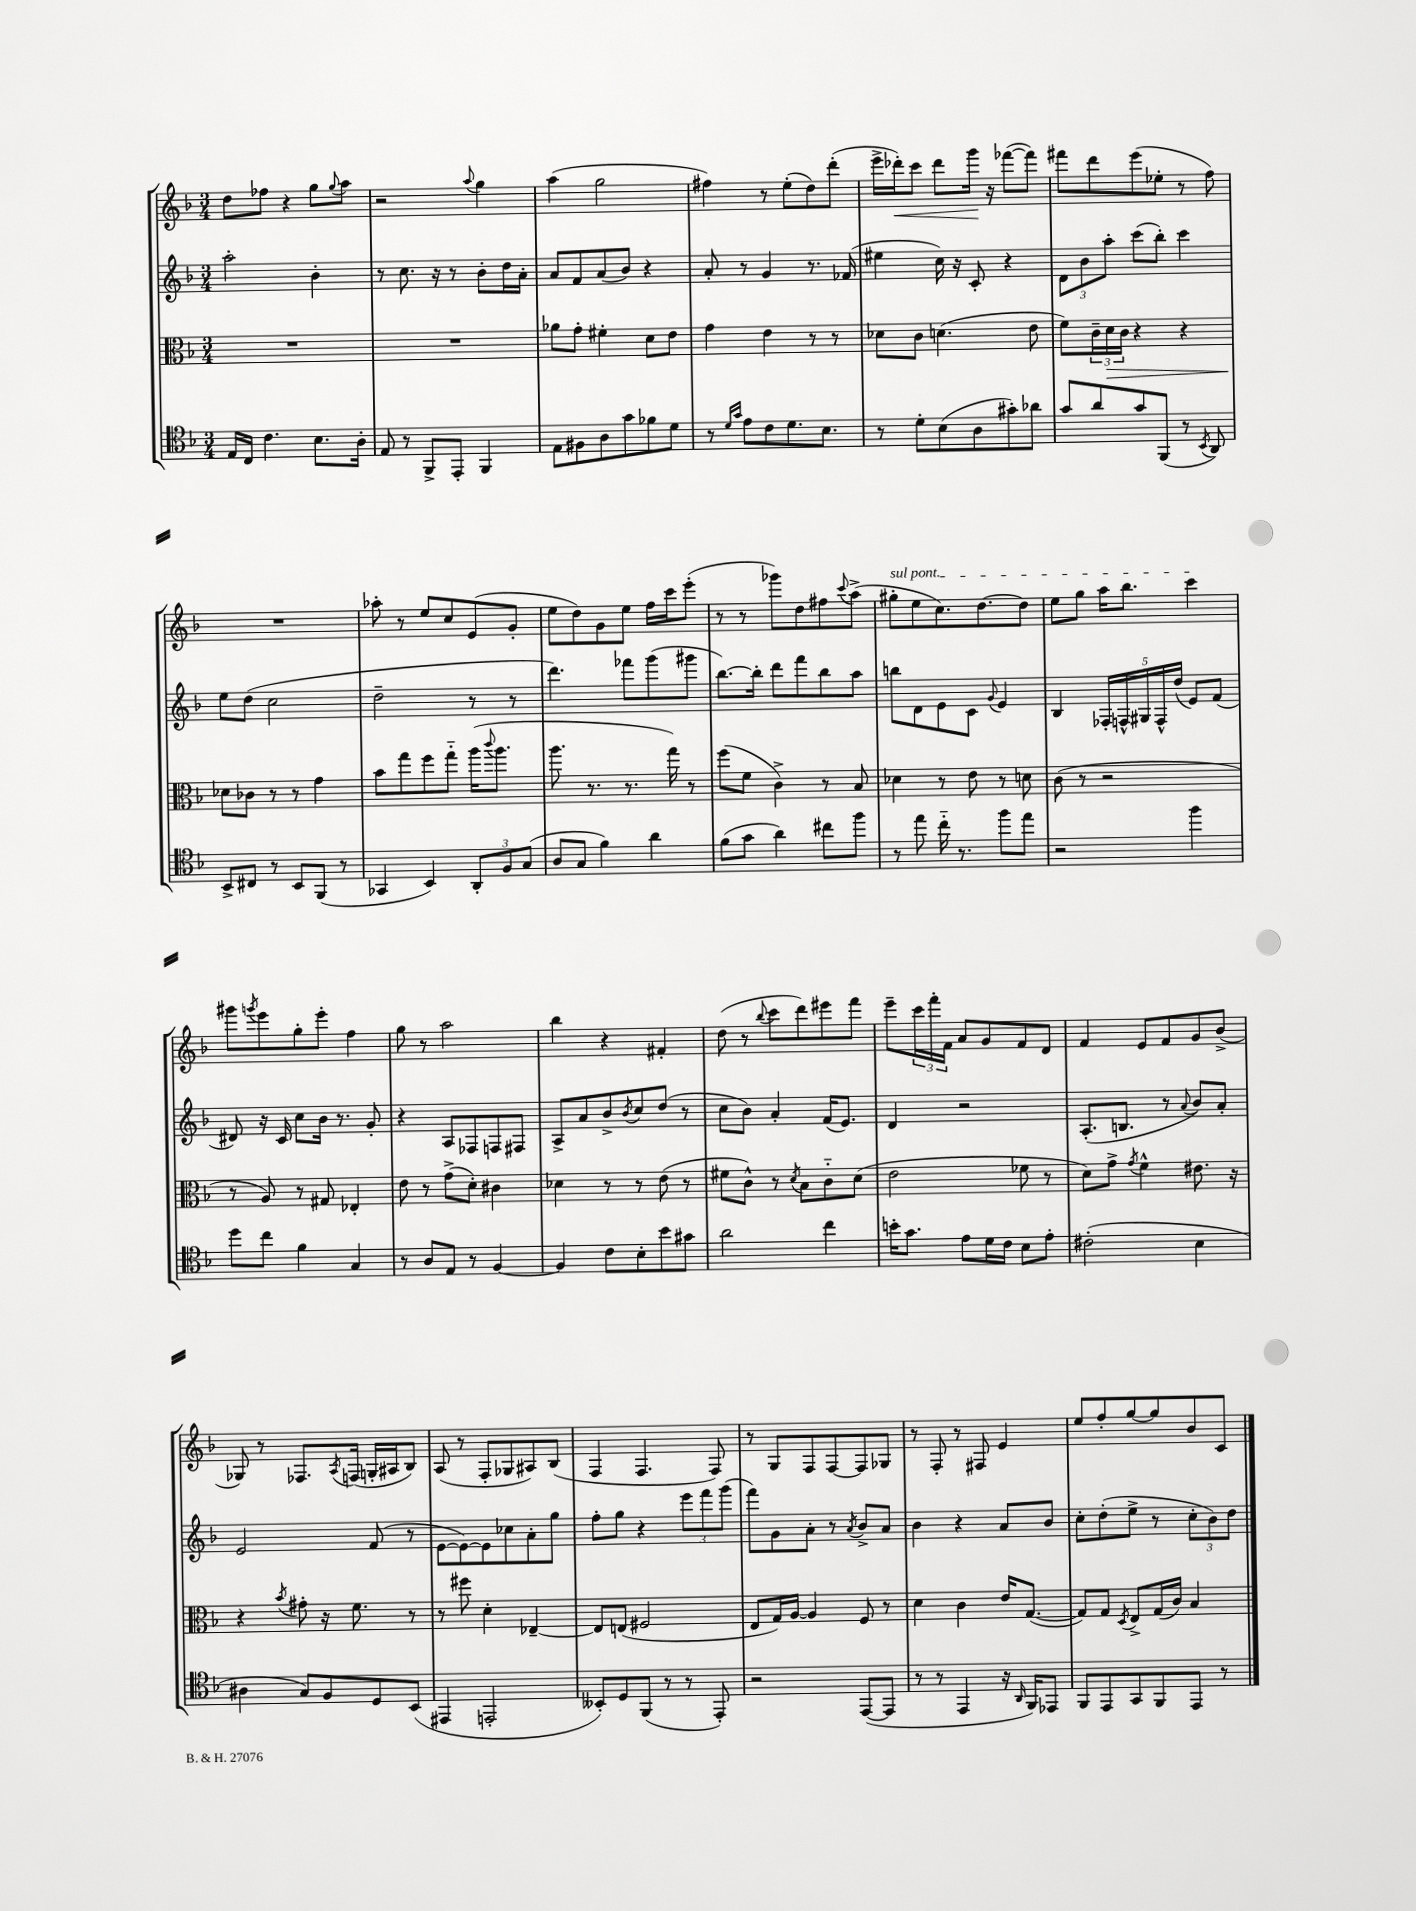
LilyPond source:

<<
\new StaffGroup <<
\new Staff = "s0" {
    \clef treble \key f \major \numericTimeSignature \time 3/4
    d''8 fes''8 r4 g''8 \appoggiatura { g''8 } a''8 |
    r2 \appoggiatura { a''8 } g''4 |
    a''4( g''2 |
    fis''4) r8 e''8-.( d''8) d'''8-.( |
    e'''16-> des'''16-.\<) c'''8 des'''8 g'''16\! r16 fes'''8~( fes'''8) |
    fis'''8 d'''8 e'''8( ees''8-. r8 f''8) |
    R2. |
    aes''8-. r8 e''8 c''8 e'8( g'8-. |
    e''8 d''8) g'8 e''8 f''16 c'''16 e'''8-.( |
    r8 r8 ges'''8) d''8 fis''8 \appoggiatura { c'''8 } a''8->( |
    \once \override TextSpanner.bound-details.left.text = \markup { \italic "sul pont." } gis''8-.\startTextSpan e''8 c''8.) d''8.~ d''8 |
    e''8 g''8 a''16 bes''8. c'''4\stopTextSpan |
    gis'''8 \acciaccatura { g'''8 } e'''8 g''8-. e'''8-. f''4 |
    g''8 r8 a''2 |
    bes''4 r4 fis'4-. |
    d''8( r8 \appoggiatura { bes''8 } c'''8 d'''8) eis'''8 f'''8 |
    e'''8-- \tuplet 3/2 { c'''16 f'''16-. f'16 } a'8 g'8 f'8 d'8 |
    f'4 e'8 f'8 g'8 bes'8->( |
    ges8) r8 fes8. \acciaccatura { a8 } f16( g16-. ais16 bes8) |
    a8( r8 f8-. ges8 ais8) bes8( |
    f4 f4. f8) |
    r8 g8 f8 f8~ f8 ges8 |
    r8 f8-. r8 fis8 e'4 |
    e''8 f''8-. g''8~ g''8 bes'8 c'8 \bar "|." |
}
\new Staff = "s1" {
    \clef treble \key f \major \numericTimeSignature \time 3/4
    a''2-. bes'4-. |
    r8 c''8. r16 r8 bes'8-. d''16 a'16-. |
    a'8 f'8 a'8( bes'8) r4 |
    a'8-. r8 g'4 r8. fes'16( |
    eis''4 c''16) r16 c'8-. r4 |
    \tuplet 3/2 { d'8 bes'8 a''8-. } c'''8( bes''8-.) c'''4 |
    e''8 d''8( c''2 |
    d''2-- r8 r8 |
    d'''4.) fes'''8 g'''8( gis'''8 |
    bes''8.~) bes''16-. d'''8 f'''8 bes''8 a''8 |
    b''8 d'8 e'8 c'8 \appoggiatura { g'8 } e'4 |
    bes4 \tuplet 5/4 { fes16-. f16-^ gis16 f16-^ d''16( } e'8) f'8( |
    dis'8) r16 c'16 c''8 bes'16 r8. g'8-. |
    r4 a8 fes8 f8 fis8 |
    a8-> a'8 bes'8-> \acciaccatura { bes'8 } c''8 d''8( r8 |
    c''8 bes'8) a'4-. f'16( e'8.) |
    d'4 r2 |
    a8.-.( b8. r8 \appoggiatura { a'8 } bes'8) a'8-. |
    e'2 f'8( r8 |
    e'8~ e'8~) e'8 ces''8 a'8-. g''8 |
    f''8-. g''8 r4 \tuplet 3/2 { e'''8 f'''8 g'''8( } |
    f'''8) g'8 a'8-. r8 \acciaccatura { a'8 } bes'8-> a'8 |
    bes'4 r4 a'8 bes'8 |
    c''8-. d''8-.( e''8-> r8 \tuplet 3/2 { c''8-. bes'8) d''8 } \bar "|." |
}
\new Staff = "s2" {
    \clef alto \key f \major \numericTimeSignature \time 3/4
    R2. |
    R2. |
    aes'8 g'8-. fis'4-. d'8 e'8 |
    g'4 e'4 r8 r8 |
    des'8 c'8 d'4.( e'8 |
    f'8) \tuplet 3/2 { c'16-- d'16\> c'16 } r4 r4 |
    des'8\! ces'8 r8 r8 g'4 |
    bes'8 g''8 f''8 g''8-_ a''16( \appoggiatura { c'''8 } a''8. |
    a''8. r8. r8. g''16) r8 |
    f''8( f'8 c'4->) r8 bes8 |
    des'4 r8 e'8 r8 d'8 |
    c'8( r8 r2 |
    r8 a8) r8 gis8 ees4-. |
    e'8 r8 g'8->( d'8-.) cis'4 |
    des'4 r8 r8 e'8( r8 |
    fis'8 c'8-^) r8 \acciaccatura { d'8 } bes8 c'8-_ d'8( |
    e'2 fes'8 r8 |
    d'8) g'8-> \acciaccatura { g'8 } f'4-^ eis'8. r16 |
    r4 \acciaccatura { bes'8 } gis'8-. r16 f'8. r8 |
    r8 fis''8 d'4-. ees4~-- |
    ees8 e8( fis2 |
    e8 g16) a16~ a4 f8 r8 |
    d'4 c'4 e'16 g8.~( |
    g8) g8 \acciaccatura { d8 } e8-> g16( c'16) bes4 \bar "|." |
}
\new Staff = "s3" {
    \clef tenor \key f \major \numericTimeSignature \time 3/4
    e16 c16 c'4. bes8. a16-. |
    e8 r8 f,8-> e,8-. f,4 |
    e8 fis8 a8 g'8 fes'8 d'8 |
    r8 \grace { d'16 g'16 } e'8 c'8 d'8. bes8. |
    r8 d'8-. bes8( a8 gis'8-.) aes'8 |
    g'8 a'8 g'8 f,8( r8 \acciaccatura { bes,8 } a,8) |
    bes,8-> cis8 r8 bes,8 f,8( r8 |
    ges,4 bes,4) \tuplet 3/2 { a,8-. f8 g8( } |
    a8 g8 f'4) a'4 |
    f'8( g'8 a'4) cis''8 f''8 |
    r8 e''8 c''16-_ r8. f''8 e''8 |
    r2 f''4 |
    d''8 c''8 f'4 g4 |
    r8 a8 e8 r8 f4~ |
    f4 c'8 bes8-. bes'8 gis'8 |
    a'2 c''4 |
    b'16-. g'8. e'8 d'16 c'16 bes8 e'8-. |
    cis'2-.( bes4 |
    ais4 g8) f8 d8 bes,8( |
    eis,4 e,2-. |
    beses,8-.) d8 f,8( r8 r8 e,8-.) |
    r2 e,8~( e,8 |
    r8 r8 e,4 r16 \grace { a,16 } f,16) ees,8 |
    f,8 e,8 g,8 f,8 e,8 r8 \bar "|." |
}
>>
>>
\layout { \context { \Score \remove "Bar_number_engraver" } }
